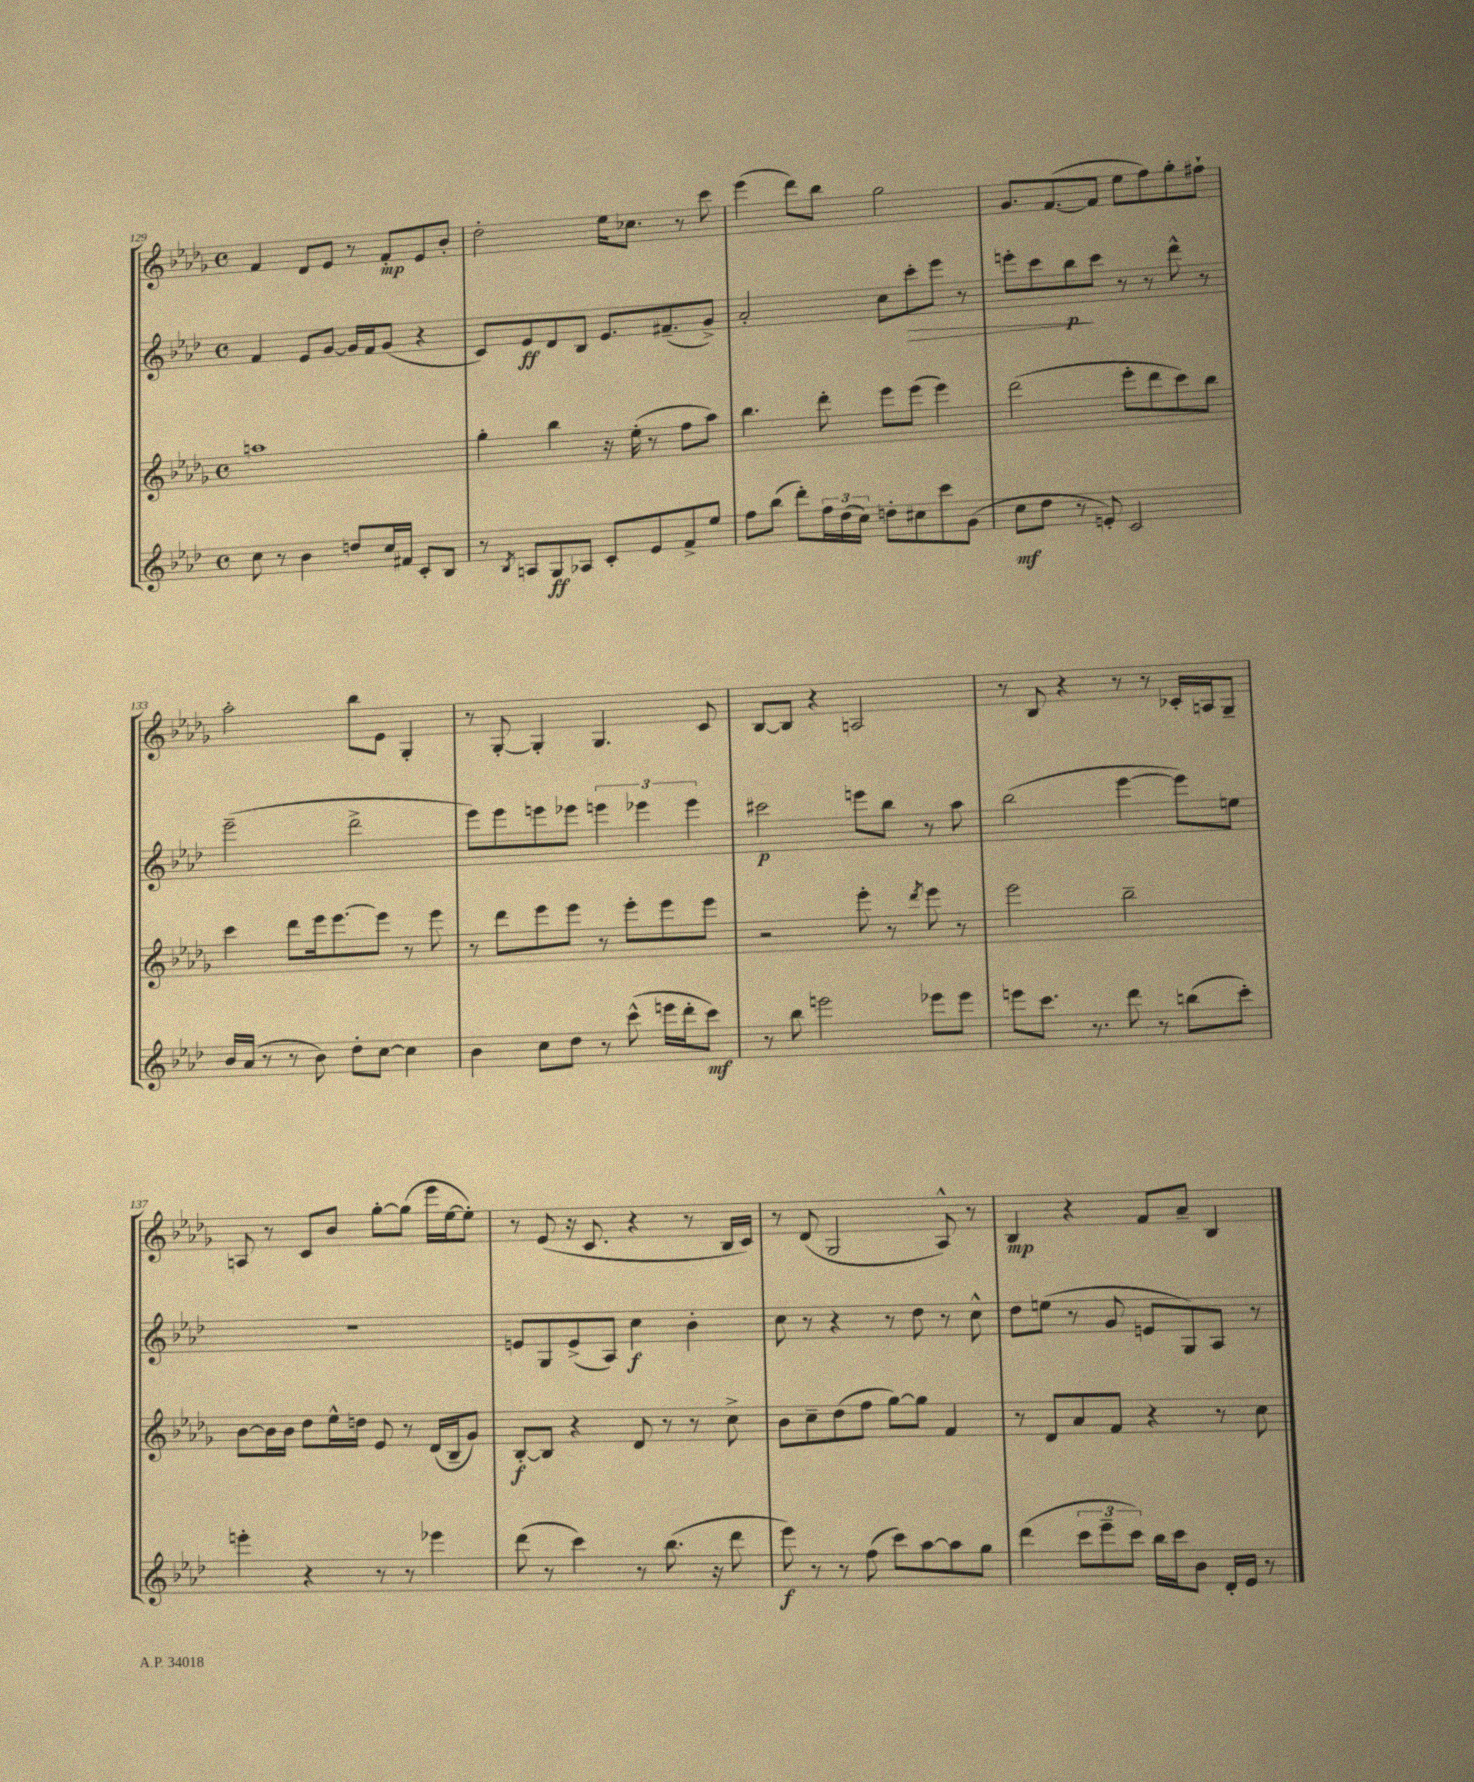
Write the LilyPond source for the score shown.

<<
\new StaffGroup <<
\new Staff = "s0" {
    \clef treble \key des \major \defaultTimeSignature \time 4/4
    f'4 des'8 ees'8 r8 f'8-.\mp ees'8 bes'8-. |
    des''2-. ees''16 ces''8. r8 c'''8 |
    ees'''4( des'''8) bes''8 ges''2 |
    ges'8. f'8.~( f'8 ees''8 f''8) ges''8-. fis''8-! |
    aes''2-. bes''8 ees'8 ges4-. |
    r8 ges8~-. ges4-. ges4. c'8 |
    bes8~ bes8 r4 a2 |
    r8 bes8 r4 r8 r8 ces'16-. a16 ges8-- |
    a8 r8 c'8 bes'8 ges''8~-. ges''8( ees'''16 ees''16~ ees''8-.) |
    r8 ees'8( r16 c'8. r4 r8 bes16 c'16) |
    r8 des'8( ges2 aes8-^) r8 |
    bes4\mp r4 f'8 aes'8-- bes4 \bar "|." |
}
\new Staff = "s1" {
    \clef treble \key aes \major \defaultTimeSignature \time 4/4
    f'4 ees'8 g'8~ g'16 f'16 g'8( r4 |
    c'8) ees'8\ff des'8 bes8 ees'8. fis'8.--( g'8->) |
    aes'2-. c''8 c'''8-.\> ees'''8 r8 |
    e'''8-. c'''8 bes''8\p\! c'''8 r8 r8 des'''8-^ r8 |
    ees'''2--( des'''2-> |
    ees'''8) ees'''8 e'''8 ees'''8 \tuplet 3/2 { e'''4 ees'''4 ees'''4 } |
    cis'''2\p e'''8 bes''8 r8 aes''8 |
    bes''2( ees'''4~ ees'''8) e''8 |
    R1 |
    e'8 g8 e'8->( aes8) c''4\f bes'4-. |
    c''8 r8 r4 r8 des''8 r8 c''8-^ |
    des''8 e''8( r8 g'8 e'8 g8) aes8 r8 \bar "|." |
}
\new Staff = "s2" {
    \clef treble \key des \major \defaultTimeSignature \time 4/4
    a''1 |
    ges''4-. bes''4 r16 ees''16-.( r8 f''8 aes''8) |
    bes''4. des'''8-. ees'''8 ees'''8( ees'''4) |
    des'''2( ees'''8-. des'''8 c'''8) bes''8 |
    c'''4 des'''8 ees'''16 ees'''8.~ ees'''8 r8 ees'''8 |
    r8 des'''8 ees'''8 ees'''8 r8 ees'''8-. ees'''8 ees'''8 |
    r2 ees'''8-. r8 \acciaccatura { des'''8 } ees'''8 r8 |
    ees'''2 bes''2-- |
    bes'8~ bes'16 bes'16 des''8 ees''16-^ d''16 ees'8 r8 des'16( bes16-- ges'8) |
    bes8~-.\f bes8 r4 des'8 r8 r8 c''8-> |
    bes'8 c''8-- des''8( f''8 ges''8~) ges''8 f'4 |
    r8 des'8 aes'8 f'8 r4 r8 c''8 \bar "|." |
}
\new Staff = "s3" {
    \clef treble \key aes \major \defaultTimeSignature \time 4/4
    c''8 r8 bes'4 d''8 c''16 fis'16 c'8-. bes8 |
    r8 \acciaccatura { bes8 } a8 g8\ff aes8 c'8-. ees'8 f'8-> ees''8 |
    f''8 bes''8( des'''8-.) \tuplet 3/2 { f''16 des''16( c''16) } d''8-. cis''8 c'''8 g'8( |
    c''8\mf des''8 r8 e'8-.) c'2 |
    bes'16 aes'16( r8 r8 bes'8) des''8-. c''8~ c''4 |
    bes'4 c''8 des''8 r8 c'''8-^( e'''16 des'''16-. c'''8\mf) |
    r8 bes''8 e'''2 ees'''8 ees'''8 |
    e'''8 c'''8. r8. des'''8 r8 b''8( c'''8-.) |
    e'''4-. r4 r8 r8 ees'''4 |
    des'''8( r8 c'''4) r8 bes''8.( r16 des'''8 |
    ees'''8\f) r8 r8 f''8( c'''8) aes''8~ aes''8 g''8 |
    des'''4( \tuplet 3/2 { c'''8 ees'''8-- c'''8) } bes''16 c'''16 bes'8 des'16-. ees'16 r8 \bar "|." |
}
>>
>>
\layout { \context { \Score currentBarNumber = #129 } }
